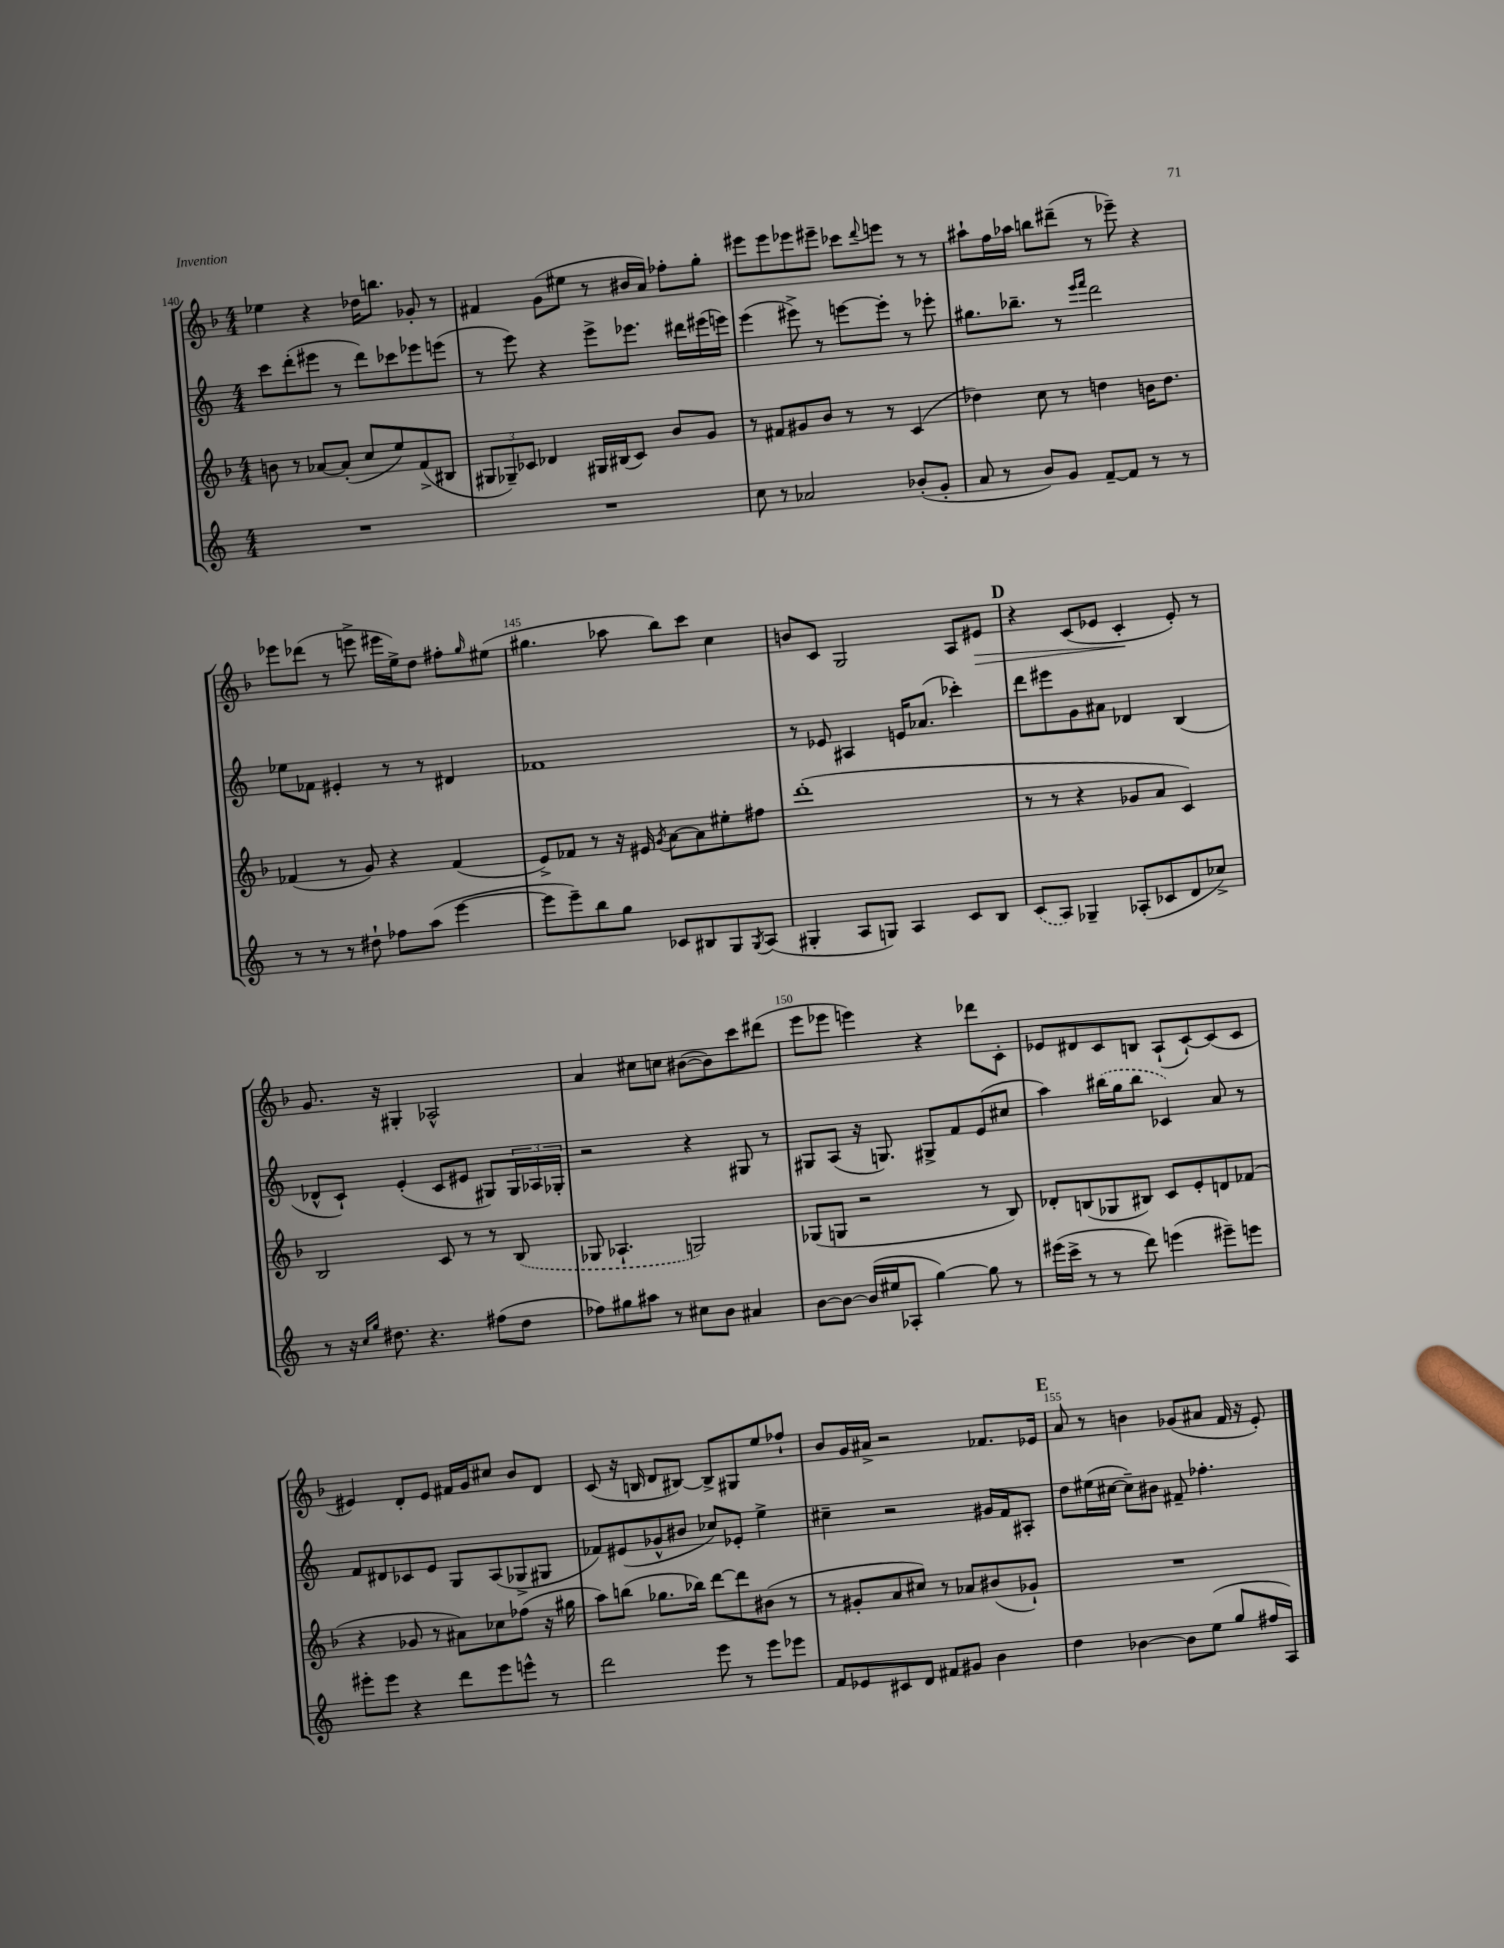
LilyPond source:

<<
\new StaffGroup <<
\new Staff = "s0" {
    \clef treble \key f \major \numericTimeSignature \time 4/4
    ees''4 r4 des''16 b''8. ges'8-. r8 |
    fis'4 g'8( eis''8 r8 bis'16 a'16) fes''8-. g''8-. |
    eis'''8 eis'''8 ees'''8 eis'''8-- ces'''8 \appoggiatura { d'''8 } e'''8 r8 r8 |
    ais''8-! f''16 aes''16 b''8 dis'''8--( r8 ees'''8--) r4 |
    ees'''8 des'''8( r8 e'''8-> eis'''16 e''16->) d''8 fis''8-. \grace { g''16 } eis''8( |
    gis''4. aes''8 bes''8) c'''8 c''4 |
    b'8 c'8 g2 a8 eis'8\> |
    \mark \markup { \bold "D" } r4 c'8( ees'8 c'4-.\! ees'8-.) r8 |
    g'8. r16 gis4-. aes2-^ |
    a'4 cis''8 c''8 bis'8~( bis'8) c'''8 dis'''8( |
    e'''8 ees'''8 e'''4) r4 des'''8 c'8-. |
    ees'8 dis'8 c'8 b8 a8-!( c'8~-!) c'8( c'8 |
    eis'4) d'8-. eis'8 fis'16 g'16 cis''8 bes'8 d'8 |
    c'8( r16 b16 d'8 bis8~) bis8-> gis8 e''8 fes''8-! |
    bes'8 g'16 ais'16-> r2 fes'8. ees'16 |
    \mark \markup { \bold "E" } a'8 r8 b'4 ges'8( ais'8 f'16 r16 e'8-.) \bar "|." |
}
\new Staff = "s1" {
    \clef treble \key c \major \numericTimeSignature \time 4/4
    c'''8 d'''8-.( eis'''8 r8 d'''8) ces'''8 ees'''8 e'''8( |
    r8 e'''8) r4 e'''8-> ees'''8. dis'''16 eis'''16( e'''16) |
    e'''4( eis'''8->) r8 e'''8~ e'''8-. r8 ees'''8-. |
    gis''8. bes''8.-- r8 \grace { e'''16 f'''16 } d'''2 |
    ees''8 fes'8 eis'4-. r8 r8 dis'4 |
    fes'1 |
    r8 ees'8 ais4 e'16 aes'8.( ces'''4-.) |
    \mark \markup { \bold "D" } d'''8 eis'''8 g'8 ais'8 des'4 b4( |
    des'8-^ c'8-!) e'4-.( c'8 eis'8 gis8) \tuplet 3/2 { gis16 aes16 ges16-. } |
    r2 r4 gis8 r8 |
    gis8 a8( r16 g8.) gis8-> f'8 e'8( cis''8 |
    a''4) \once \slurDashed bis''16( g''16 bis''8 ces'4) a'8 r8 |
    f'8 dis'8 ces'8 e'8 g8 a8( ges8-> gis8 |
    fes'8) eis'8( ges'8-^ bis'8 ces''8) ees'8-. e''4-> |
    cis''4-- r2 gis'16 f'16 ais8-. |
    \mark \markup { \bold "E" } d''8 eis''16( cis''16~ cis''8--) bis'8 fis'8-- fes''4.-. \bar "|." |
}
\new Staff = "s2" {
    \clef treble \key f \major \numericTimeSignature \time 4/4
    b'8 r8 aes'8~ aes'8-.( c''8 e''8) f'8->( bis8 |
    \tuplet 3/2 { gis8 ges8--) ces'8 } des'4 gis16 bis16( ces'8) bes'8 g'8 |
    r8 fis'8 gis'8 bes'8 r8 r8 c'4( |
    des''4) c''8 r8 d''4 b'16 d''8. |
    fes'4( r8 g'8) r4 fes'4( |
    e'8->) fes'8 r8 r16 eis'16 \acciaccatura { g'8 } a'8~ a'8 eis''8-. fis''8 |
    d'''1-.( |
    \mark \markup { \bold "D" } r8 r8 r4 ges'8 a'8 c'4) |
    bes2 c'8 r8 r8 \once \slurDashed bes8( |
    ges8 aes4.-! g2) |
    ges8( g8 r2 r8 bes8) |
    des'8-. b8( ges8 bis8) c'8 e'8-. d'8 fes'8( |
    r4 ges'8 r8 ais'8) ces''8 fes''8( r16 gis''16 |
    a''8) b''8( ges''8. bes''16) d'''8~ d'''8 bis'8( r8 |
    r8 gis'8-. a'8 cis''8) r8 aes'8 bis'8( ges'8-!) |
    \mark \markup { \bold "E" } R1 \bar "|." |
}
\new Staff = "s3" {
    \clef treble \key c \major \numericTimeSignature \time 4/4
    R1 |
    R1 |
    c''8 r8 aes'2 bes'8-.( g'8-. |
    a'8 r8 b'8) g'8 f'8~-- f'8 r8 r8 |
    r8 r8 r8 dis''8-! fes''8 a''8( e'''4~ |
    e'''8 e'''8--) b''8 g''8 ces'8 bis8 g8 \acciaccatura { g8 } a8( |
    gis4-. a8 g8) a4 c'8 b8 |
    \mark \markup { \bold "D" } \once \slurDashed c'8( a8) ges4-- aes8-.( ces'8 d'8 ces''8->) |
    r8 r16 \grace { c''16 g''16 } dis''8. r4. fis''8( dis''8 |
    fes''8) gis''8 ais''8 r8 cis''8 b'8 ais'4 |
    b'8~ b'8~ b'16( eis''16 aes8-. g''4~) g''8 r8 |
    eis'''16( c'''16-> r8 r8 d'''8) e'''4( eis'''8--) e'''8 |
    eis'''8-. eis'''8 r4 d'''8 eis'''8 e'''8-^ r8 |
    d'''2 e'''8 r8 e'''8 ees'''8 |
    f'8 ees'8 cis'8 d'8 fis'8 gis'8 b'4 |
    \mark \markup { \bold "E" } d''4 bes'4~ bes'8 e''8( g''8 fis''16 a16) \bar "|." |
}
>>
>>
\layout { \context { \Score currentBarNumber = #140 \override BarNumber.break-visibility = ##(#f #t #t) barNumberVisibility = #(every-nth-bar-number-visible 5) } }
